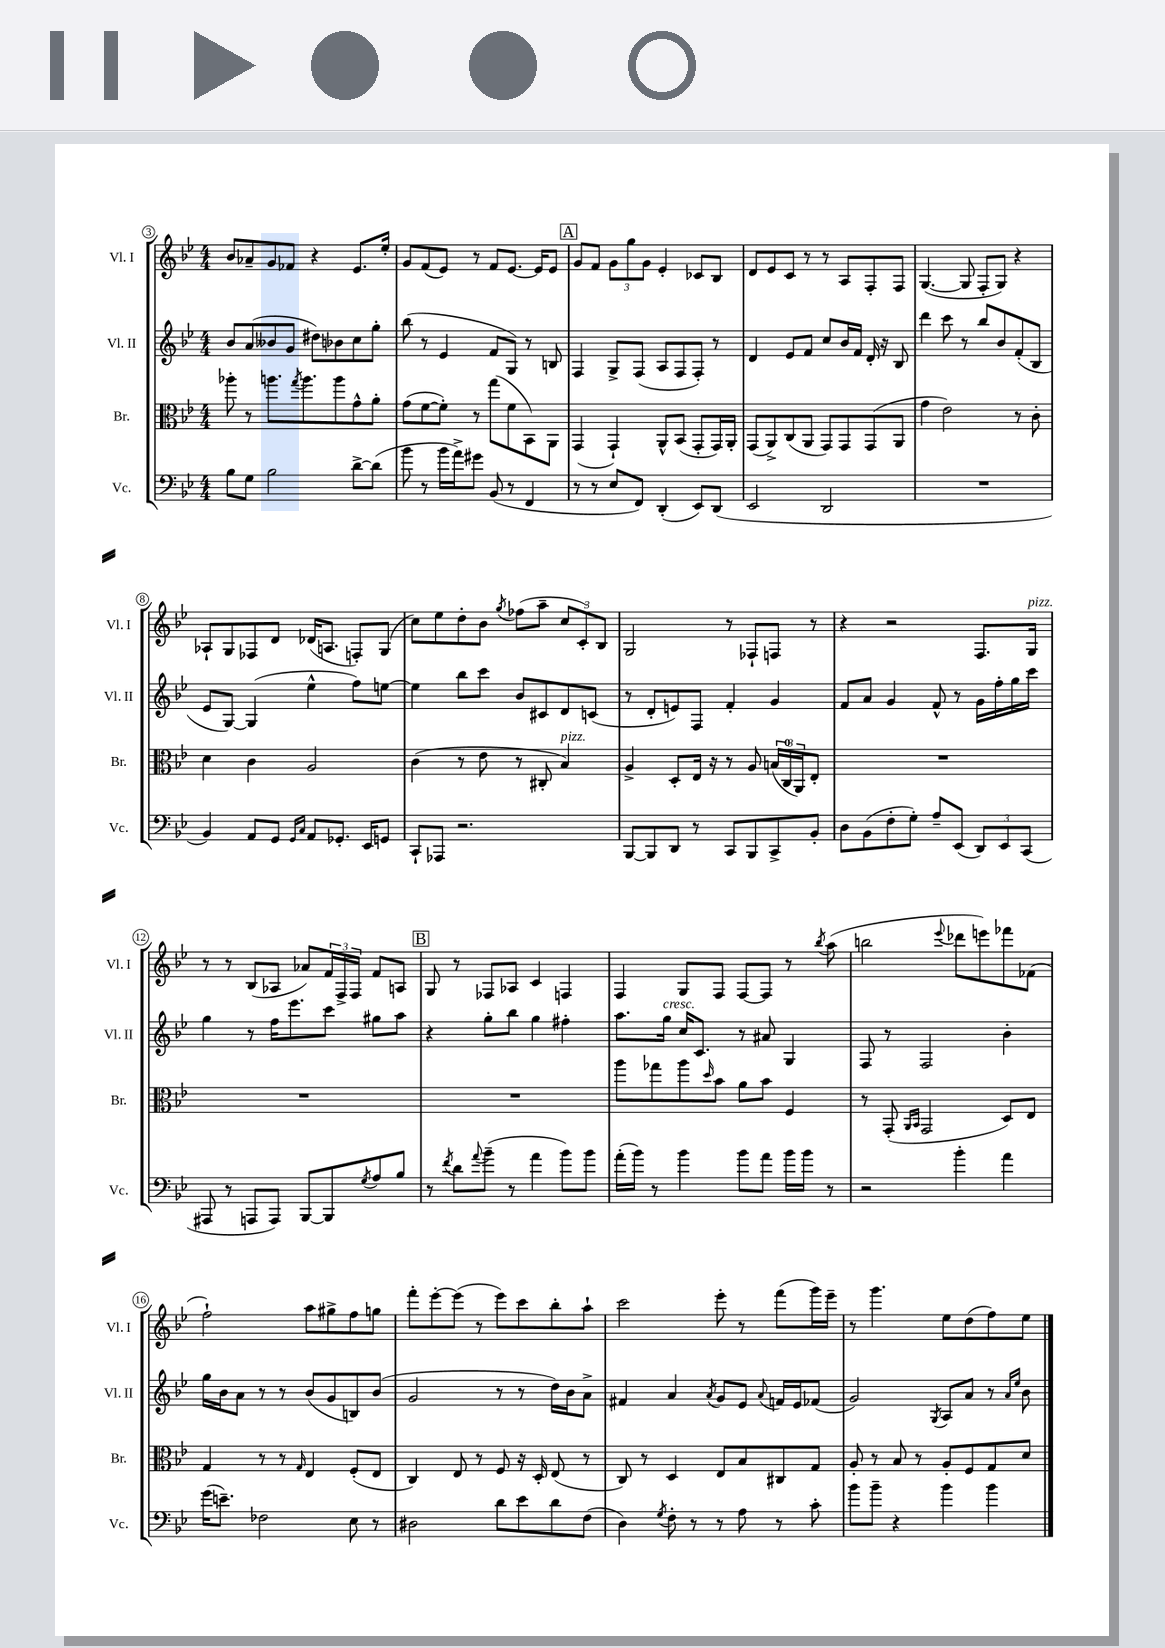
<<
\new StaffGroup <<
\new Staff = "s0" \with { instrumentName = "Vl. I" shortInstrumentName = "Vl. I" } {
    \clef treble \key bes \major \numericTimeSignature \time 4/4
    bes'8 aes'8-- g'8 fes'8 r4 ees'8. ees''16-. |
    g'8 f'8( ees'8) r8 f'8 ees'8.~ ees'16 ees'8 |
    \mark \markup { \box "A" } g'8 f'8 \tuplet 3/2 { g'8 g''8 g'8 } ees'4-. ces'8 bes8 |
    d'8 ees'8 c'8 r8 r8 a8 f8-. f8 |
    g4.~( g8 f8-. g8) r4 |
    aes8-! g8 fes8 d'8 des'16( a8. f8-.) g8( |
    c''8) ees''8 d''8-. bes'8 \acciaccatura { g''8 } fes''8( a''8-- \tuplet 3/2 { c''8 c'8-.) bes8 } |
    g2 r8 fes8-! f8 r8 |
    r4 r2 f8. g16^\markup { \italic "pizz." } |
    r8 r8 bes8( aes8 aes'8) \tuplet 3/2 { f'16 f16-> f16 } f'8 a8 |
    \mark \markup { \box "B" } g8 r8 fes8 aes8 c'4 f4 |
    f4 g8 f8 f8~ f8 r8 \acciaccatura { bes''8 } a''8( |
    b''2 \appoggiatura { ees'''8 } des'''8 e'''8) fes'''8 fes'8( |
    f''2-!) a''8 gis''8-> f''8 g''8 |
    f'''8-. ees'''8~-. ees'''8( r8 ees'''8) c'''8 bes''8-. a''8-! |
    c'''2 ees'''8-. r8 f'''8( g'''16) ees'''16-- |
    r8 g'''4. ees''8 d''8( f''8) ees''8 \bar "|." |
}
\new Staff = "s1" \with { instrumentName = "Vl. II" shortInstrumentName = "Vl. II" } {
    \clef treble \key bes \major \numericTimeSignature \time 4/4
    bes'8 a'8( beses'8 g'8 dis''8) bes'8 c''8 g''8-. |
    bes''8( r8 ees'4 f'8 g8) r8 b8 |
    \mark \markup { \box "A" } f4 g8-> f8( a8 f8 f8-.) r8 |
    d'4 ees'8 f'8 c''8 bes'16 f'16 d'16-. r16 bes8 |
    d'''4 c'''8 r8 bes''8 bes'8 f'8-.( bes8 |
    ees'8 g8~) g4( ees''4-^ f''8) e''8~ |
    e''4 bes''8 c'''8 bes'8 cis'8 d'8 c'8( |
    r8 d'8-. e'8) f8 f'4-. g'4 |
    f'8 a'8 g'4 f'8-^ r8 g'16 f''16-. g''16 c'''16 |
    g''4 r8 f''16 ees'''8. c'''8 gis''8 a''8 |
    \mark \markup { \box "B" } r4 g''8-. bes''8 g''4 fis''4-. |
    a''8. g''16^\markup { \italic "cresc." } c''16 c'8. r8 ais'8 g4 |
    f8 r8 f2 bes'4-. |
    g''16 bes'16 a'8 r8 r8 bes'8( g'8 b8) bes'8( |
    g'2 r8 r8 d''16) bes'16 a'8-> |
    fis'4 a'4 \acciaccatura { a'8 } g'8 ees'8 \appoggiatura { a'8 } f'16 ees'16 fes'8( |
    g'2) \acciaccatura { g8 } a8 a'8 r8 \grace { a'16 ees''16 } bes'8 \bar "|." |
}
\new Staff = "s2" \with { instrumentName = "Br." shortInstrumentName = "Br." } {
    \clef alto \key bes \major \numericTimeSignature \time 4/4
    aes''8-. r8 a''8. \acciaccatura { g''8 } a''8. a''8 g'8-^ a'8-. |
    g'8( f'8~ f'8-.) r8 g''8( f'8 bes,8) a,8 |
    \mark \markup { \box "A" } g,4( g,4-!) a,8-^ bes,8( g,8-. g,16) a,16-. |
    g,8( a,8->) c8( a,8 g,8) g,8 g,8( a,8 |
    g'4 ees'2) r8 c'8-. |
    d'4 c'4 a2 |
    c'4( r8 ees'8 r8 cis8-. bes4^\markup { \italic "pizz." }) |
    a4-> d8-. ees16 r16 r8 a8 \tuplet 3/2 { b16( c16-0 a,16) } ees8-. |
    R1 |
    R1 |
    \mark \markup { \box "B" } R1 |
    a''8 ges''8 a''8 \grace { d''16 } bes'8 a'8 bes'8 f4 |
    r8 g,8-.( \grace { a,16 bes,16 } g,2 d8) ees8 |
    g4 r8 r8 \grace { g16 } ees4 f8-.( ees8 |
    c4) ees8 r8 f8 r16 d16-. ees8( r8 |
    c8) r8 d4 ees8 bes8 cis8 g8 |
    a8-. r8 bes8 r8 a8-. f8 g8 d'8 \bar "|." |
}
\new Staff = "s3" \with { instrumentName = "Vc." shortInstrumentName = "Vc." } {
    \clef bass \key bes \major \numericTimeSignature \time 4/4
    bes8 g8 bes2 d'8~-> d'8( |
    bes'8 r8 bes'16 a'16->) gis'8 bes,8( r8 f,4 |
    \mark \markup { \box "A" } r8 r8 ees8 f,8) d,4-.( ees,8) d,8( |
    ees,2 d,2 |
    R1 |
    bes,4) a,8 g,8 \grace { g,16 c16 } a,8 ges,8.-. ees,16 g,8 |
    c,8-! aes,,8 r2. |
    bes,,8~ bes,,8 d,8 r8 c,8 bes,,8 c,8-> bes,8-. |
    d8 bes,8( f8-. g8-.) a8-- ees,8( \tuplet 3/2 { d,8) ees,8 c,8( } |
    ais,,8 r8 a,,8 a,,8) bes,,8~ bes,,8 \acciaccatura { g8 } a8 bes8 |
    \mark \markup { \box "B" } r8 \acciaccatura { f'8 } d'8 \appoggiatura { a'8 } bes'8--( r8 a'4 bes'8) bes'8 |
    a'16-.( bes'16) r8 bes'4 bes'8 a'8 bes'16 bes'16 r8 |
    r2 bes'4-. a'4 |
    g'16( e'8.--) fes2 ees8 r8 |
    dis2 d'8 ees'8 d'8 f8( |
    d4) \acciaccatura { g8 } f8-. r8 r8 a8 r8 c'8-. |
    bes'8 bes'8-- r4 bes'4 bes'4 \bar "|." |
}
>>
>>
\layout { \context { \Score currentBarNumber = #3 \override BarNumber.stencil = #(make-stencil-circler 0.1 0.3 ly:text-interface::print) } }
